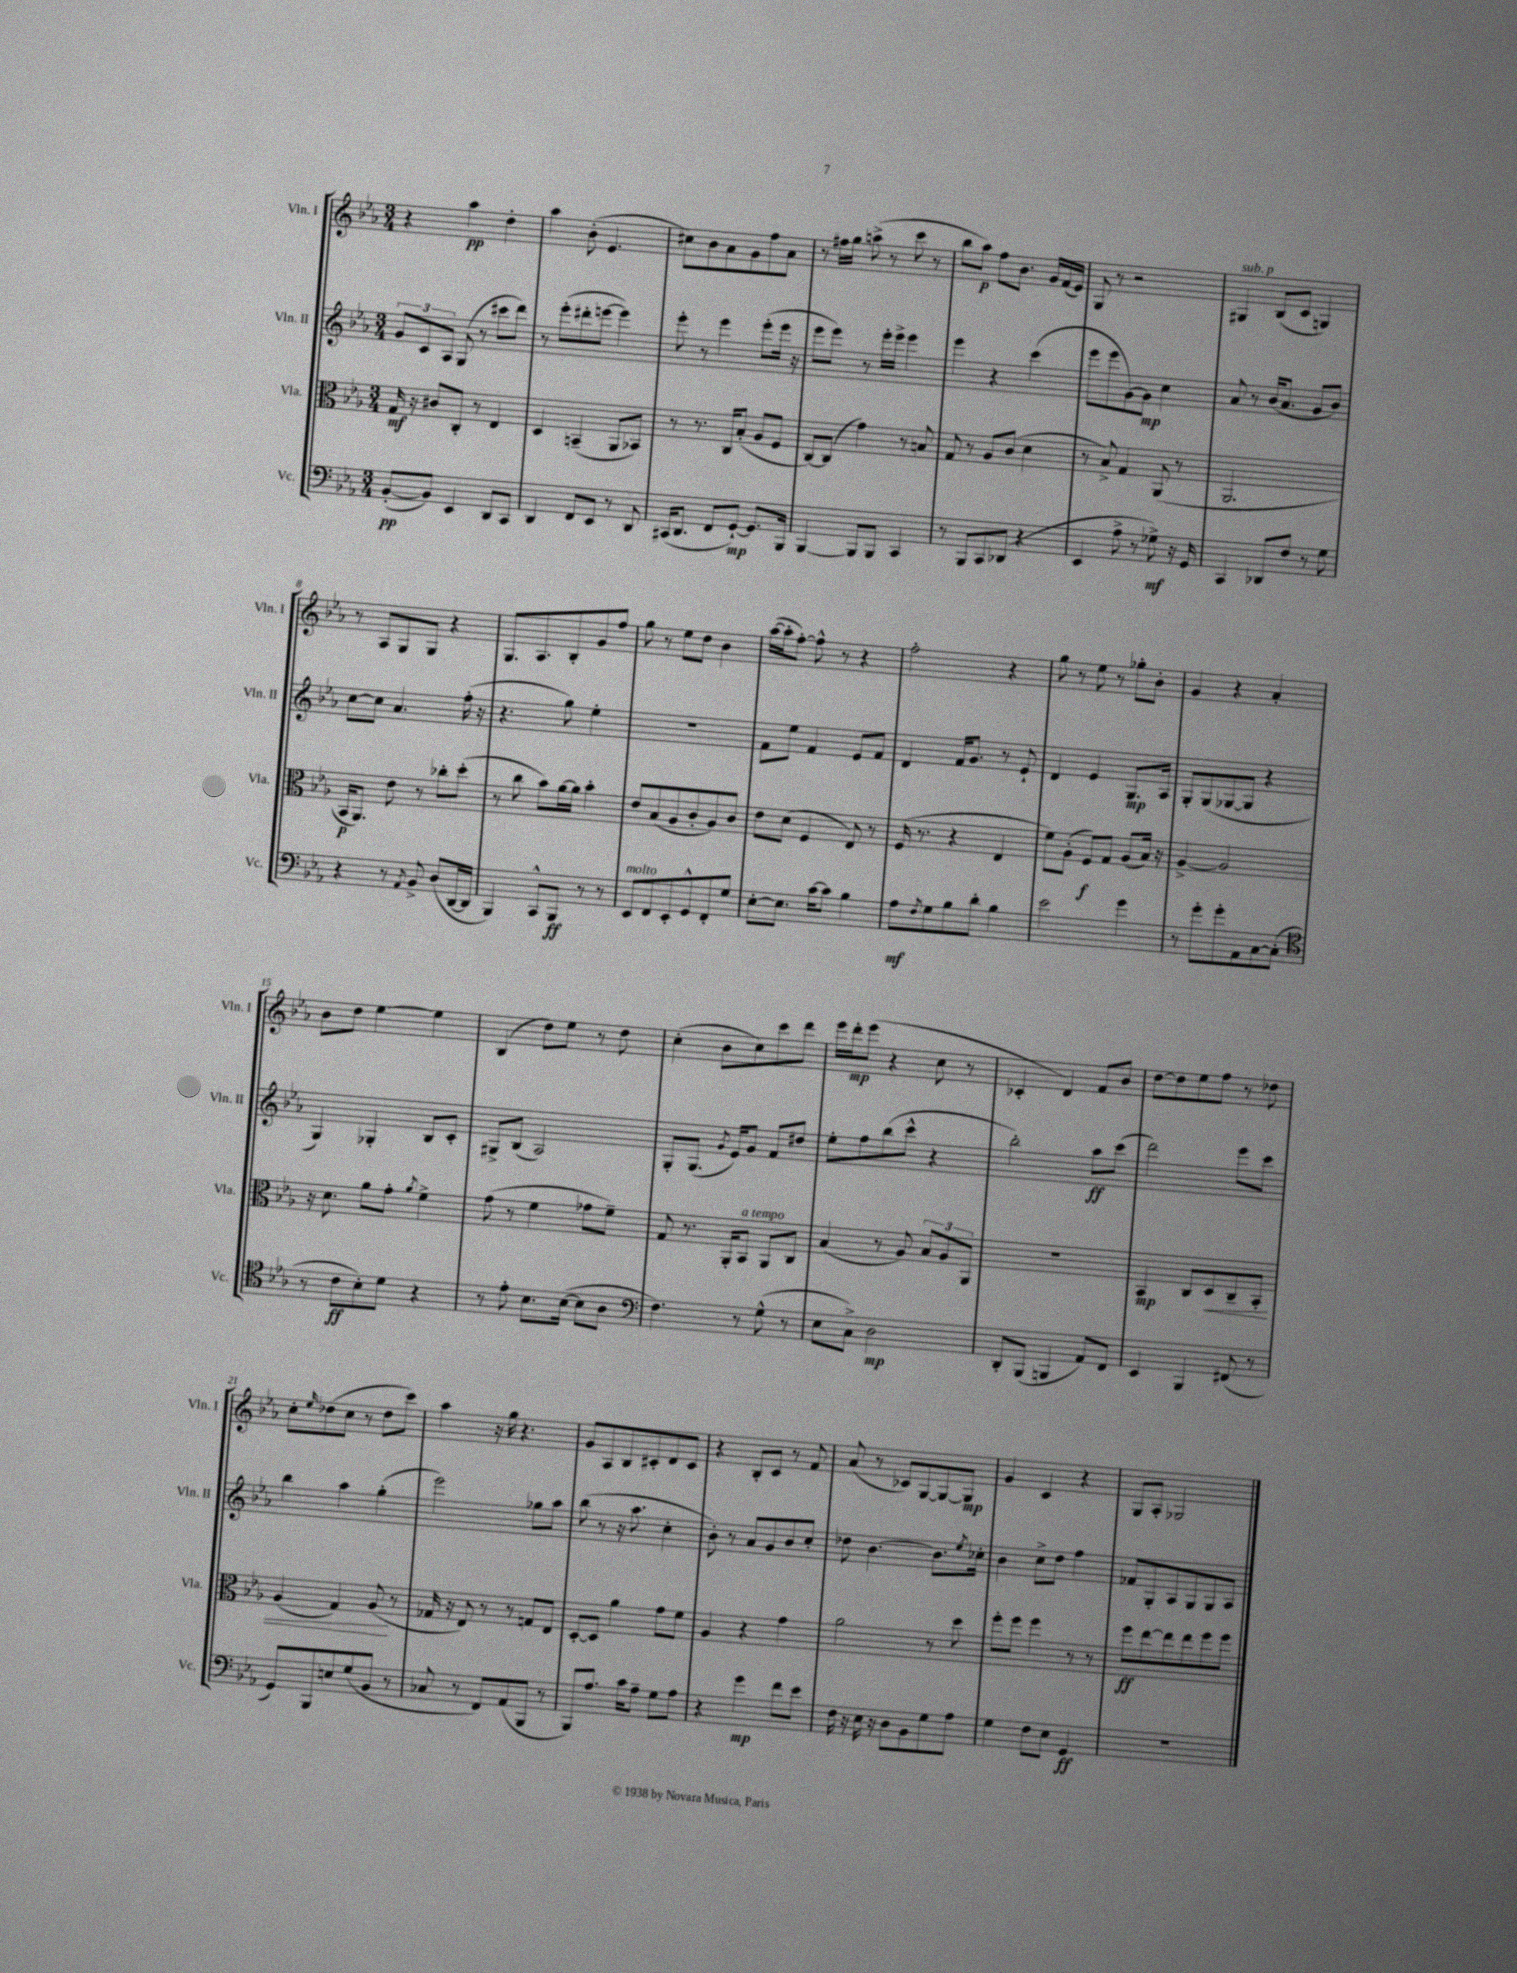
<<
\new StaffGroup <<
\new Staff = "s0" \with { instrumentName = "Vln. I" shortInstrumentName = "Vln. I" } {
    \clef treble \key ees \major \numericTimeSignature \time 3/4
    r4 aes''4\pp d''4-. |
    aes''4 bes'8-.( ees'4. |
    cis''8) bes'8 aes'8 g'8 f''8 aes'8 |
    r8 fis''16 g''16 a''8->( r8 c'''8 r8 |
    bes''8 aes''8\p) f''8 bes'8. g'16 f'16( ees'16) |
    g8 r8 r2 |
    gis4^\markup { \italic "sub. p" } bes8( c'8 g4) |
    r8 aes8 g8 g8 r4 |
    g8. aes8. bes8-. g'8 f''8 |
    g''8 r8 ees''8 d''8 bes'4 |
    aes''16~( aes''16-. f''8~-.) f''8-^ r8 r4 |
    f''2-. r4 |
    g''8 r8 ees''8 r8 ges''8-. bes'8-. |
    g'4 r4 aes'4-. |
    bes'8 d''8 ees''4~ ees''4 |
    bes4( d''8) ees''8 r8 d''8 |
    c''4-.( bes'8 c''8) c'''8 d'''8 |
    ees'''16 d'''16-.\mp ees'''8( r4 c''8 r8 |
    ces'4-. d'4) f'8 bes'8 |
    d''8~ d''8 ees''8 f''8 r8 des''8 |
    c''8-. \grace { ees''16 } des''8( c''8 r8 des''8 c'''8) |
    aes''4 r16 g''16 r4. |
    g'8 aes8 bes8 cis'8-. d'8 cis'8 |
    r4 bes8-. c'8 r8 f'8 |
    aes'8( r8 ces'8) g8~ g8~ g8\mp |
    g'4 c'4 r4 |
    g8 aes8-. ges2 \bar "|." |
}
\new Staff = "s1" \with { instrumentName = "Vln. II" shortInstrumentName = "Vln. II" } {
    \clef treble \key ees \major \numericTimeSignature \time 3/4
    \tuplet 3/2 { g'8 c'8 aes8 } g8( r8 cis'''8 d'''8) |
    r8 ees'''8-.( dis'''8-. e'''8~ e'''4) |
    ees'''8-. r8 ees'''4 ees'''8-.( ees'''16 r16 |
    ees'''8 ees'''8) r8 ees'''16-. ees'''16-> ees'''4 |
    ees'''4 r4 c'''4( |
    ees'''8 ees'''8 g'8~) g'8\mp c''4 |
    aes'8 r8 bes'16( aes'8. g'8 bes'8) |
    c''8~ c''8 aes'4. f''16-.( r16 |
    r4. g''8) ees''4-. |
    R2. |
    f'8 ees''8 f'4 ees'8 f'8 |
    d'4 f'16 g'8. r8 ees'8-! |
    d'4 ees'4 g8.\mp aes16 |
    g8-. g8( ges8~ ges8 r4 |
    g4) ges4-. bes8 c'8-. |
    gis8-> bes8( aes2) |
    g8-. g8.( \acciaccatura { g'8 } ees'16) g'8 f'8 dis''8 |
    ees''8-. f''8 bes''8( c'''8-^ r4 |
    bes''2-.) aes''8\ff c'''8( |
    d'''2) ees'''8 c'''8 |
    bes''4 aes''4 g''4-.( |
    ees'''2) ges''8 aes''8 |
    bes''8( r8 r16 aes''8. c''4-. |
    bes'8-.) r8 aes'8 g'8 bes'8 c''8-. |
    des''8 bes'4.~ bes'8. \acciaccatura { ees''8 } ces''16-. |
    bes'4 c''8-> d''8 f''4 |
    fes'8 g8-. aes8 g8 g8 aes8 \bar "|." |
}
\new Staff = "s2" \with { instrumentName = "Vla." shortInstrumentName = "Vla." } {
    \clef alto \key ees \major \numericTimeSignature \time 3/4
    g16\mf r16 cis'8 c8-. r8 ees4 |
    d4 b,4--( aes,8 bes,8) |
    r8 r8. c16 bes8-.( aes8 f8 |
    c8~) c8( g'4) r8 b8 |
    g8 r8 aes8 c'8( d'4 |
    r8 bes8->) g4 aes,8( r8 |
    aes,2. |
    bes,16\p aes,8.) ees'8 r8 ces''8-. d''8-.( |
    r8 c''8 bes'8) aes'16~ aes'16 bes'4-. |
    ees'8 bes8( aes8 c'8-. aes8) c'8 |
    ees'8 d'8( f4 ees8) r8 |
    f16( r8. r4 ees4 |
    f'8) aes8-.( f8\f) g8 aes8( bes16) r16 |
    aes4~-> aes2 |
    r16 d'8. aes'8 g'8-. \acciaccatura { aes'8 } f'4-> |
    g'8( r8 f'4 ges'8 f'8--) |
    g8 r8. aes,16-. bes,8^\markup { \italic "a tempo" } aes,8 c8 |
    bes4( r8 aes8) \tuplet 3/2 { bes8 aes8 aes,8 } |
    R2. |
    bes,4\mp c8 d8\< c8-- bes,8-. |
    aes4( g4) aes8\!( r8 |
    ges16 r16 ees8) r8 r8 g8 ees8 |
    d8~-. d8 aes'4 g'8 f'8 |
    aes4 r4 g'4 |
    aes'2 r8 d''8 |
    f''8-. f''8 f''4 r8 r8 |
    f''8\ff ees''8~ ees''8 ees''8 f''8 f''8 \bar "|." |
}
\new Staff = "s3" \with { instrumentName = "Vc." shortInstrumentName = "Vc." } {
    \clef bass \key ees \major \numericTimeSignature \time 3/4
    bes,8~-.\pp( bes,8) ees,4 d,8 c,8 |
    d,4 f,8 ees,8 r8 d,8 |
    cis,16( d,8. f,8 g,8~-!\mp) g,8. bes,,16 |
    bes,,4~ bes,,8 bes,,8 c,4 |
    r8 bes,,8 c,8 des,8( r4 |
    ees,4 aes8-> r8 ges8->\mf) r16 g,16 |
    c,4 des,8 f8 r8 g8 |
    r4 r8 \acciaccatura { aes,8 } bes,8-> d8( d,16~ d,16 |
    bes,,4) c,8-^ bes,,8\ff r8 r8 |
    ees,8^\markup { \italic "molto" } f,8 ees,8-. g,8-^ f,8-. g8 |
    ees8~-. ees8. c'16~ c'8 bes4 |
    aes8\mf \acciaccatura { f8 } g8 bes8 d'8-. bes4 |
    ees'2 g'4 |
    r8 g'8-. g'8-. aes,8 c8~ c8-.( |
    \clef tenor r8 c'8\ff bes8-.) d'8 r4 |
    r8 ees'8-. bes8. bes16~( bes8 aes8 |
    \clef bass f4.) r8 g8-^( r8 |
    ees8 c8->) d2\mp |
    d,8-. bes,,8( b,,4 aes,8) f,8 |
    ees,4 bes,,4 fis,8( r8 |
    g,8) bes,,8 e8 g8( bes,8 r8 |
    ces8 r8 f,8) aes,8( bes,,8 r8 |
    bes,,8) aes8. c'16 aes8-- g8 aes8 |
    r4 g'4\mp f'8 ees'8 |
    f16 r16 ees16 r16 d8 bes,8 g8 aes8 |
    g4 f8 ees8 g,4\ff |
    R2. \bar "|." |
}
>>
>>
